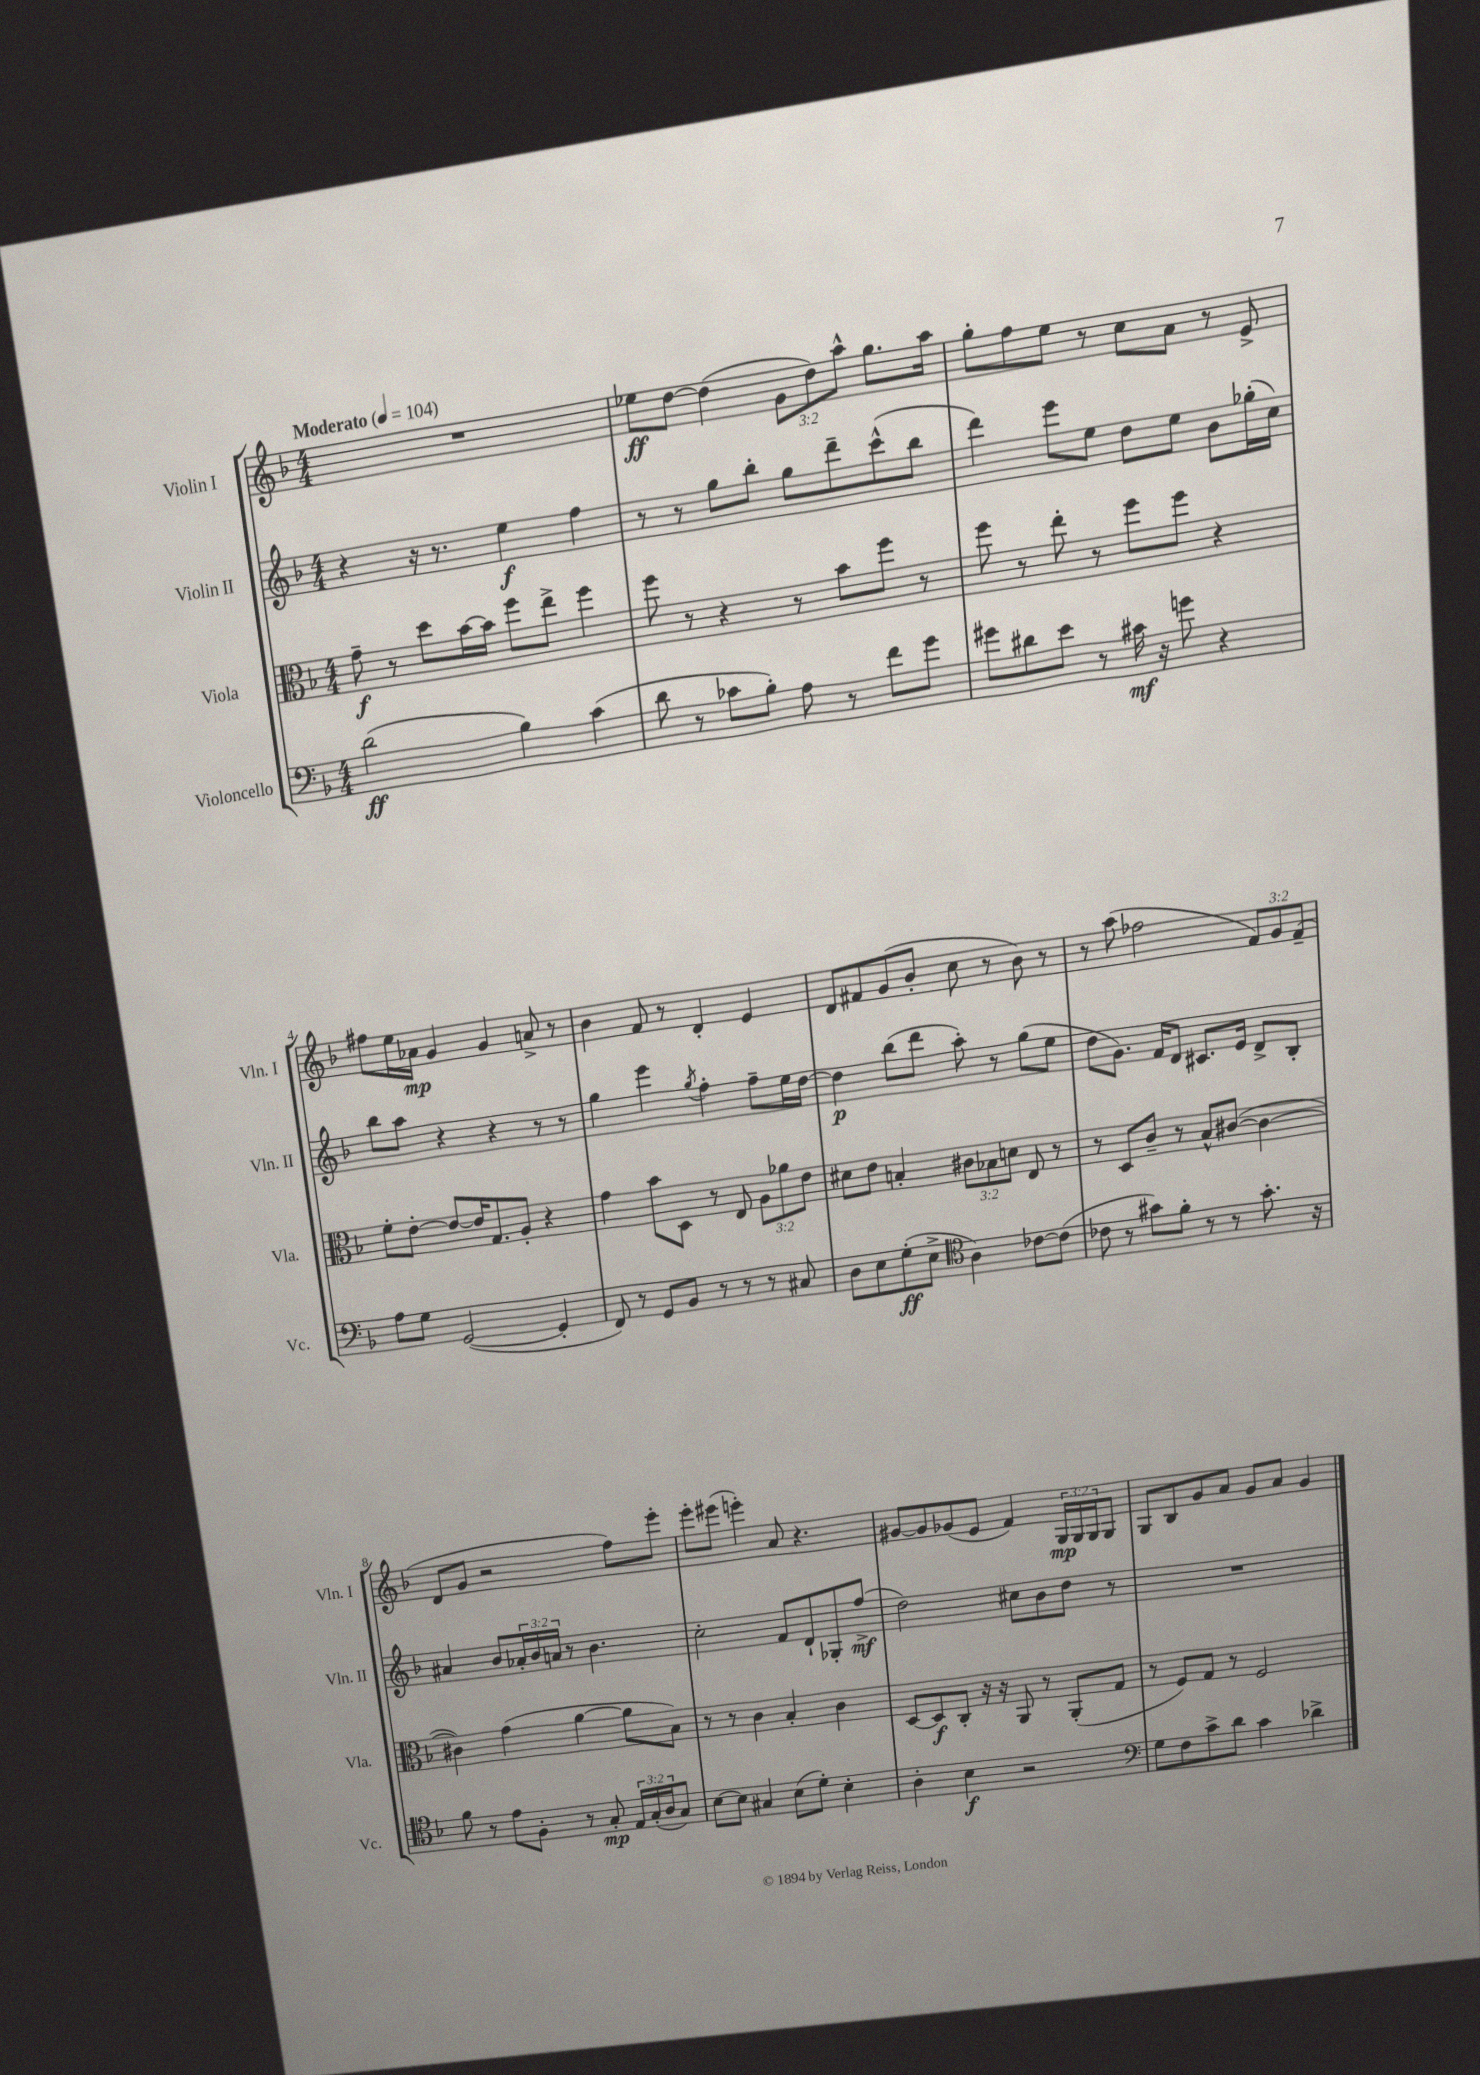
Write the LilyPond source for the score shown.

<<
\new StaffGroup <<
\new Staff = "s0" \with { instrumentName = "Violin I" shortInstrumentName = "Vln. I" } {
    \clef treble \key f \major \numericTimeSignature \time 4/4 \override Staff.TupletNumber.text = #tuplet-number::calc-fraction-text \tempo "Moderato" 4 = 104
    R1 |
    ees''8\ff d''8~ d''4( \tuplet 3/2 { g'8 d''8) a''8-^ } g''8. a''16 |
    g''8-. f''8 e''8 r8 c''8 a'8 r8 e'8-> |
    fis''8 e''16 aes'16\mp g'4 g'4 a'8-> r8 |
    bes'4 f'8 r8 d'4-. e'4 |
    d'8 fis'8 g'8( bes'8-. c''8 r8 bes'8) r8 |
    r8 a''8( fes''2 \tuplet 3/2 { f'8) g'8 f'8--( } |
    d'8 g'8 r2 f''8) e'''8-. |
    e'''8-. eis'''8( e'''4-.) a'8 r4. |
    gis'8~ gis'8 ges'8( e'8 f'4) \tuplet 3/2 { g16\mp g16 g16 } g8 |
    g8 bes8 g'8 a'8 g'8 a'8 g'4 \bar "|." |
}
\new Staff = "s1" \with { instrumentName = "Violin II" shortInstrumentName = "Vln. II" } {
    \clef treble \key f \major \numericTimeSignature \time 4/4 \override Staff.TupletNumber.text = #tuplet-number::calc-fraction-text
    r4 r16 r8. e''4\f f''4 |
    r8 r8 g''8 bes''8-. g''8 d'''8-- c'''8-^( bes''8 |
    d'''4) e'''8 e''8 d''8 e''8 bes'8 ges''16-.( c''16) |
    bes''8 a''8 r4 r4 r8 r8 |
    g''4 e'''4 \acciaccatura { g''8 } f''4-. f''8-- e''16 d''16~ |
    d''4\p bes''8( d'''8 a''8-.) r8 g''8( e''8 |
    d''8 g'8.) f'16 d'8 cis'8. e'16 d'8-> bes8-. |
    ais'4 bes'8 \tuplet 3/2 { aes'16-. bes'16 a'16 } r8 bes'4. |
    c''2-. f'8 d'8-! ges8-. f''8->\mf( |
    d''2) cis''8 bes'8 d''8 r8 |
    R1 \bar "|." |
}
\new Staff = "s2" \with { instrumentName = "Viola" shortInstrumentName = "Vla." } {
    \clef alto \key f \major \numericTimeSignature \time 4/4 \override Staff.TupletNumber.text = #tuplet-number::calc-fraction-text
    g'8--\f r8 d''8 bes'16~ bes'16 f''8 e''8-> f''4 |
    f''8 r8 r4 r8 bes'8 f''8 r8 |
    f''8 r8 e''8-. r8 f''8 f''8 r4 |
    f'8-. e'8~-. e'8~ e'16 g8. a8-. r4 |
    g'4 bes'8 d8 r8 e8 \tuplet 3/2 { a8 aes'8 e'8 } |
    dis'8 e'8 b4-. \tuplet 3/2 { cis'8 bes8 d'8 } e8 r8 |
    r8 d8 c'8-- r8 bes8-^ cis'8~( cis'4~ |
    cis'4) g'4( a'4~ a'8 bes8) |
    r8 r8 c'4 bes4-. c'4 |
    d8~ d8\f c8-. r16 r16 a,8 r8 a,8-.( g8 |
    r8 f8) g8 r8 f2 \bar "|." |
}
\new Staff = "s3" \with { instrumentName = "Violoncello" shortInstrumentName = "Vc." } {
    \clef bass \key f \major \numericTimeSignature \time 4/4 \override Staff.TupletNumber.text = #tuplet-number::calc-fraction-text
    d'2\ff( bes4) c'4( |
    d'8 r8 ces'8 bes8-.) a8 r8 f'8 g'8 |
    gis'8 dis'8 e'8 r8 cis'16\mf r16 g'8 r4 |
    a8 g8 g,2~( g,4-. |
    f,8) r8 g,8 bes,8 r8 r8 r8 cis8 |
    d8 e8 g8-.\ff( e8-> \clef tenor a4) ces'8~ ces'8( |
    ces'8 r8 gis'8) f'8-. r8 r8 gis'8.-. r16 |
    f'8 r8 e'8 f8-. r8 g8-.\mp \tuplet 3/2 { e16 g16-.( a16 } g8) |
    bes8~ bes8 gis4 bes8( d'8-.) bes4-. |
    a4-. bes4\f r2 |
    \clef bass g8 f8 c'8-> d'8 c'4 des'4-> \bar "|." |
}
>>
>>
